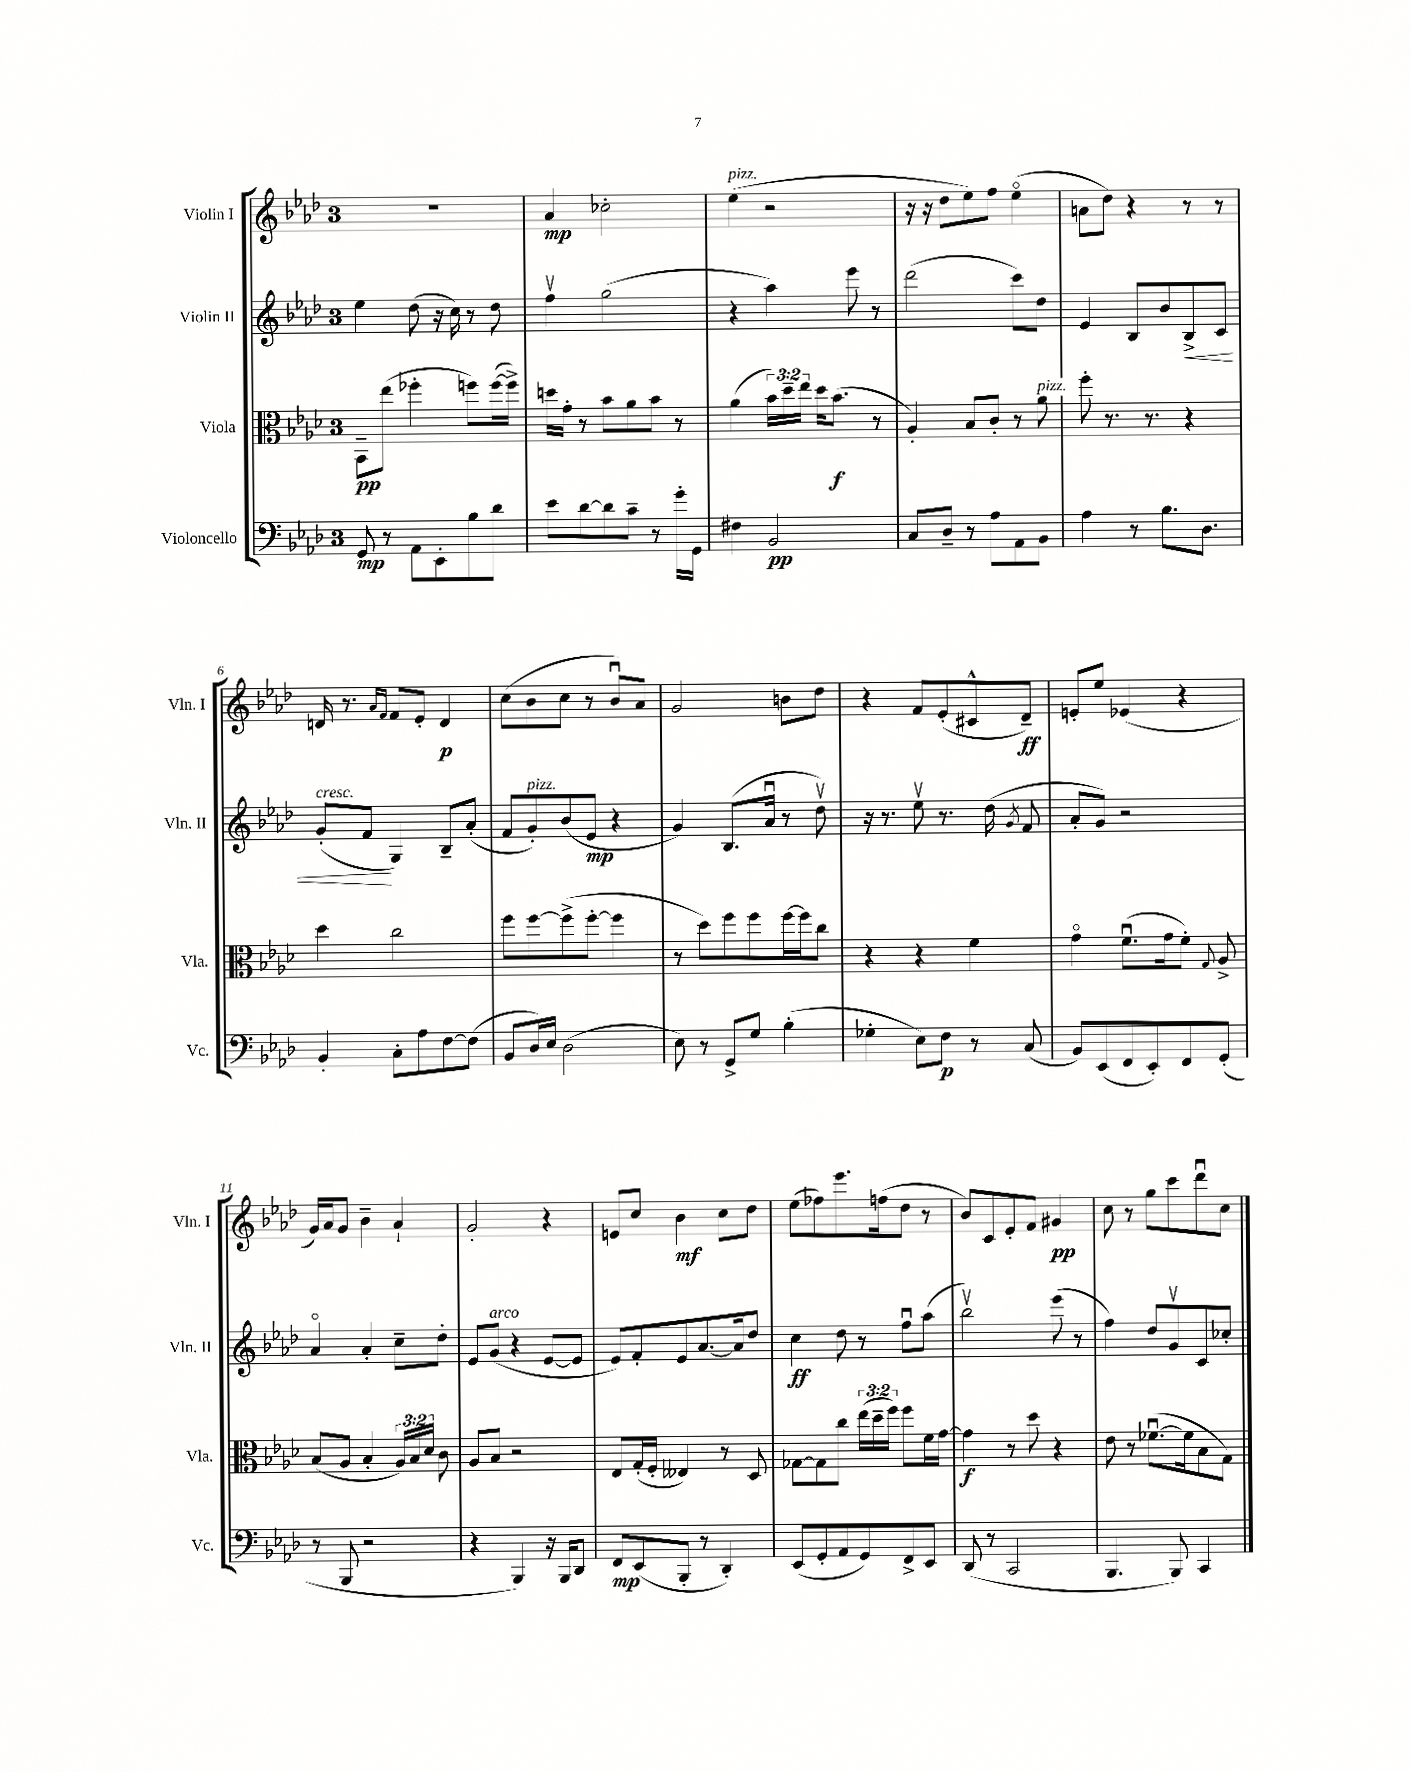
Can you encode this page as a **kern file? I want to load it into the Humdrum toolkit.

**kern	**dynam	**kern	**dynam	**kern	**dynam	**kern	**dynam
*part4	*part4	*part3	*part3	*part2	*part2	*part1	*part1
*staff4	*staff4	*staff3	*staff3	*staff2	*staff2	*staff1	*staff1
*I"Violoncello	*	*I"Viola	*	*I"Violin II	*	*I"Violin I	*
*I'Vc.	*	*I'Vla.	*	*I'Vln. II	*	*I'Vln. I	*
*clefF4	*	*clefC3	*	*clefG2	*	*clefG2	*
*k[b-e-a-d-]	*	*k[b-e-a-d-]	*	*k[b-e-a-d-]	*	*k[b-e-a-d-]	*
*M3/4	*	*M3/4	*	*M3/4	*	*M3/4	*
=1	=1	=1	=1	=1	=1	=1	=1
8GG/	mp	8BB-~\L	pp	4ee-\	.	2.r	.
8r	.	(8ee-\J	.	.	.	.	.
8AA-\L	.	4ff-X'\	.	(8dd-\	.	.	.
8EE-'\	.	.	.	16r	.	.	.
.	.	.	.	16cc\)	.	.	.
8B-\	.	8ffn\L)	.	8r	.	.	.
8d-\J	.	([16ff\L	.	8dd-\	.	.	.
.	.	16ff^\JJ])	.	.	.	.	.
=2	=2	=2	=2	=2	=2	=2	=2
8e-\L	.	16ddn\LL	.	4ffv\	.	4a-/	mp
.	.	16g'\JJ	.	.	.	.	.
[8d-\	.	8r	.	.	.	.	.
8d-\]	.	8b-\L	.	(2gg\	.	2cc-X'\	.
8c~\J	.	8a-\	.	.	.	.	.
8r	.	8b-\J	.	.	.	.	.
16g'\LL	.	8r	.	.	.	.	.
16GG\JJ	.	.	.	.	.	.	.
=3	=3	=3	=3	=3	=3	=3	=3
!	!	!	!	!	!	!LO:TX:a:i:t=pizz.	!
4F#X\	.	(4a-\	.	4r	.	(4ee-\	.
2BB-/	pp	24b-\LL)	.	4aa-\)	.	2r	.
.	.	24dd-~\	.	.	.	.	.
.	.	24ee-\JJ	.	.	.	.	.
.	.	16dd-\KL	.	.	.	.	.
.	.	(8.b-\J	f	.	.	.	.
.	.	.	.	8eee-\	.	.	.
.	.	8r	.	8r	.	.	.
=4	=4	=4	=4	=4	=4	=4	=4
8C/L	.	4A-'/)	.	(2ddd-\	.	16r	.
.	.	.	.	.	.	16r	.
8D-~/J	.	.	.	.	.	8dd-\L	.
8r	.	8B-/L	.	.	.	8ee-\)	.
8A-\L	.	8c'/J	.	.	.	8ff\J	.
8AA-\	.	8r	.	8ccc\L)	.	(4ee-\	.
!	!	!LO:TX:a:i:t=pizz.	!	!	!	!	!
8BB-\J	.	8a-\	.	8dd-\J	.	.	.
=5	=5	=5	=5	=5	=5	=5	=5
4A-\	.	8ff'\	.	4e-/	.	8an\L	.
.	.	8.r	.	.	.	8dd-\J)	.
8r	.	.	.	8B-/L	.	4r	.
.	.	8.r	.	.	.	.	.
8.B-\L	.	.	.	8b-/	.	.	.
!	!	!	!	!	!LO:HP:b	!	!
.	.	4r	.	8B-^/	<	8r	.
8.D-\J	.	.	.	.	.	.	.
.	.	.	.	8c/J	.	8r	.
!!LO:LB:g=z
=6	=6	=6	=6	=6	=6	=6	=6
!	!	!	!	!LO:TX:a:i:t=cresc.	!	!	!
4BB-'/	.	4dd-\	.	(8g'/L	.	16dn/	.
.	.	.	.	.	.	8.r	.
.	.	.	.	8f/J	.	.	.
.	.	.	.	.	.	16qqa-/LL	.
.	.	.	.	.	.	16qqf/JJ	.
8C'\L	.	2cc\	.	4G/)	[	8f/L	.
8A-\	.	.	.	.	.	8e-'/J	.
[8F\	.	.	.	8B-~/L	.	4d/	p
(8F\J]	.	.	.	(8a-'/J	.	.	.
=7	=7	=7	=7	=7	=7	=7	=7
8BB-/L	.	8ff\L	.	8f/L	.	(8cc\L	.
!	!	!	!	!LO:TX:a:i:t=pizz.	!	!	!
16D-/L)	.	[8ff\	.	8g'/)	.	8b-\	.
16E-/JJ	.	.	.	.	.	.	.
(2D-\	.	(8ff^\]	.	(8b-/	.	8cc\J	.
.	.	[8ff'\J	.	8e-/J	mp	8r	.
.	.	4ff\]	.	4r	.	8b-u/L)	.
.	.	.	.	.	.	8a-/J	.
=8	=8	=8	=8	=8	=8	=8	=8
8E-\)	.	8r	.	4g/)	.	2g/	.
8r	.	8dd-\L)	.	.	.	.	.
8GG^/L	.	8ff\	.	(8.B-/L	.	.	.
8G/J	.	8ff\	.	.	.	.	.
.	.	.	.	16a-u/Jk	.	.	.
(4B-'\	.	[16ff\L	.	8r	.	8bn\L	.
.	.	16ff\J]	.	.	.	.	.
.	.	8cc\J	.	8dd-v\)	.	8dd-\J	.
=9	=9	=9	=9	=9	=9	=9	=9
4G-X'\	.	4r	.	16r	.	4r	.
.	.	.	.	8.r	.	.	.
8E-\L)	.	4r	.	8ee-v\	.	8f/L	.
8F\J	p	.	.	8.r	.	(8e-'/	.
8r	.	4f\	.	.	.	8c#X^^/	.
.	.	.	.	(16dd-\	.	.	.
.	.	.	.	8qg/	.	.	.
(8C/	.	.	.	8f/	.	8d-~/J)	ff
=10	=10	=10	=10	=10	=10	=10	=10
8BB-/L)	.	4g\	.	8a-'/L	.	8en'/L	.
(8EE-/	.	.	.	8g/J)	.	8ee-/J	.
8FF/	.	(8.fu\L	.	2r	.	(4e-X/	.
8EE-'/)	.	.	.	.	.	.	.
.	.	16g\k	.	.	.	.	.
8FF/	.	8f'\J)	.	.	.	4r	.
.	.	8qqG/	.	.	.	.	.
(8GG'/J	.	8A-^/	.	.	.	.	.
!!LO:LB:g=z
=11	=11	=11	=11	=11	=11	=11	=11
8r	.	(8B-/L	.	4a-/	.	16g/LL)	.
.	.	.	.	.	.	16a-/J	.
8BBB-/	.	8A-/J	.	.	.	8g/J	.
2r	.	4B-'/	.	4a-'/	.	4b-~\	.
.	.	24A-/LL)	.	8cc~\L	.	4a-`/	.
.	.	24B-/	.	.	.	.	.
.	.	24d-/JJ	.	.	.	.	.
.	.	8c\	.	8dd-'\J	.	.	.
=12	=12	=12	=12	=12	=12	=12	=12
4r	.	8A-/L	.	8e-/L	.	2g'/	.
!	!	!	!	!LO:TX:a:i:t=arco	!	!	!
.	.	8B-/J	.	(8g/J	.	.	.
4BBB-/)	.	2r	.	4r	.	.	.
16r	.	.	.	[8e-/L	.	4r	.
16BBB-/KL	.	.	.	.	.	.	.
8DD-/J	.	.	.	8e-/J]	.	.	.
=13	=13	=13	=13	=13	=13	=13	=13
8FF/L	mp	8E-/L	.	8e-/L)	.	8en/L	.
(8EE-/	.	(16G'/L	.	8f'/	.	8cc/J	.
.	.	16F'/JJ	.	.	.	.	.
8BBB-'/J	.	4E--X/)	.	8e-/	.	4b-\	mf
8r	.	.	.	[8.a-/	.	.	.
4DD-'/)	.	8r	.	.	.	8cc\L	.
.	.	.	.	16a-/k]	.	.	.
.	.	8D-/	.	8dd-/J	.	8dd-\J	.
=14	=14	=14	=14	=14	=14	=14	=14
(8EE-/L	.	[8G-X\L	.	4cc\	ff	(8ee-\L	.
8GG'/	.	8G-\]	.	.	.	8ff-X\)	.
8AA-/	.	8cc\J	.	8dd-\	.	8.eee-\	.
8GG/)	.	(24ee-\LL	.	8r	.	.	.
.	.	24dd-~\	.	.	.	.	.
.	.	.	.	.	.	(16ffn\k	.
.	.	24ff\JJ)	.	.	.	.	.
8FF^/	.	8ff\L	.	8ffu\L	.	8dd-\J	.
8EE-/J	.	16f\L	.	(8aa-\J	.	8r	.
.	.	[16g\JJ	.	.	.	.	.
=15	=15	=15	=15	=15	=15	=15	=15
(8DD-/	.	4g\]	f	2bb-v\)	.	8b-/L)	.
8r	.	.	.	.	.	8c/	.
2CC/	.	8r	.	.	.	8e-'/	.
.	.	8dd-\	.	.	.	8f/J	.
.	.	4r	.	(8eee-\	.	4g#X/	pp
.	.	.	.	8r	.	.	.
=16	=16	=16	=16	=16	=16	=16	=16
4.BBB-/	.	8e-\	.	4ff\)	.	8cc\	.
.	.	8r	.	.	.	8r	.
.	.	([8.f-Xu\L	.	8dd-/L	.	8gg\L	.
8BBB-/)	.	.	.	8gv/	.	8ccc\	.
.	.	16f-\k]	.	.	.	.	.
4CC/	.	8B-\	.	8c/	.	8ddd-u\	.
.	.	8G\J)	.	8cc-X'/J	.	8cc\J	.
==	==	==	==	==	==	==	==
*-	*-	*-	*-	*-	*-	*-	*-
